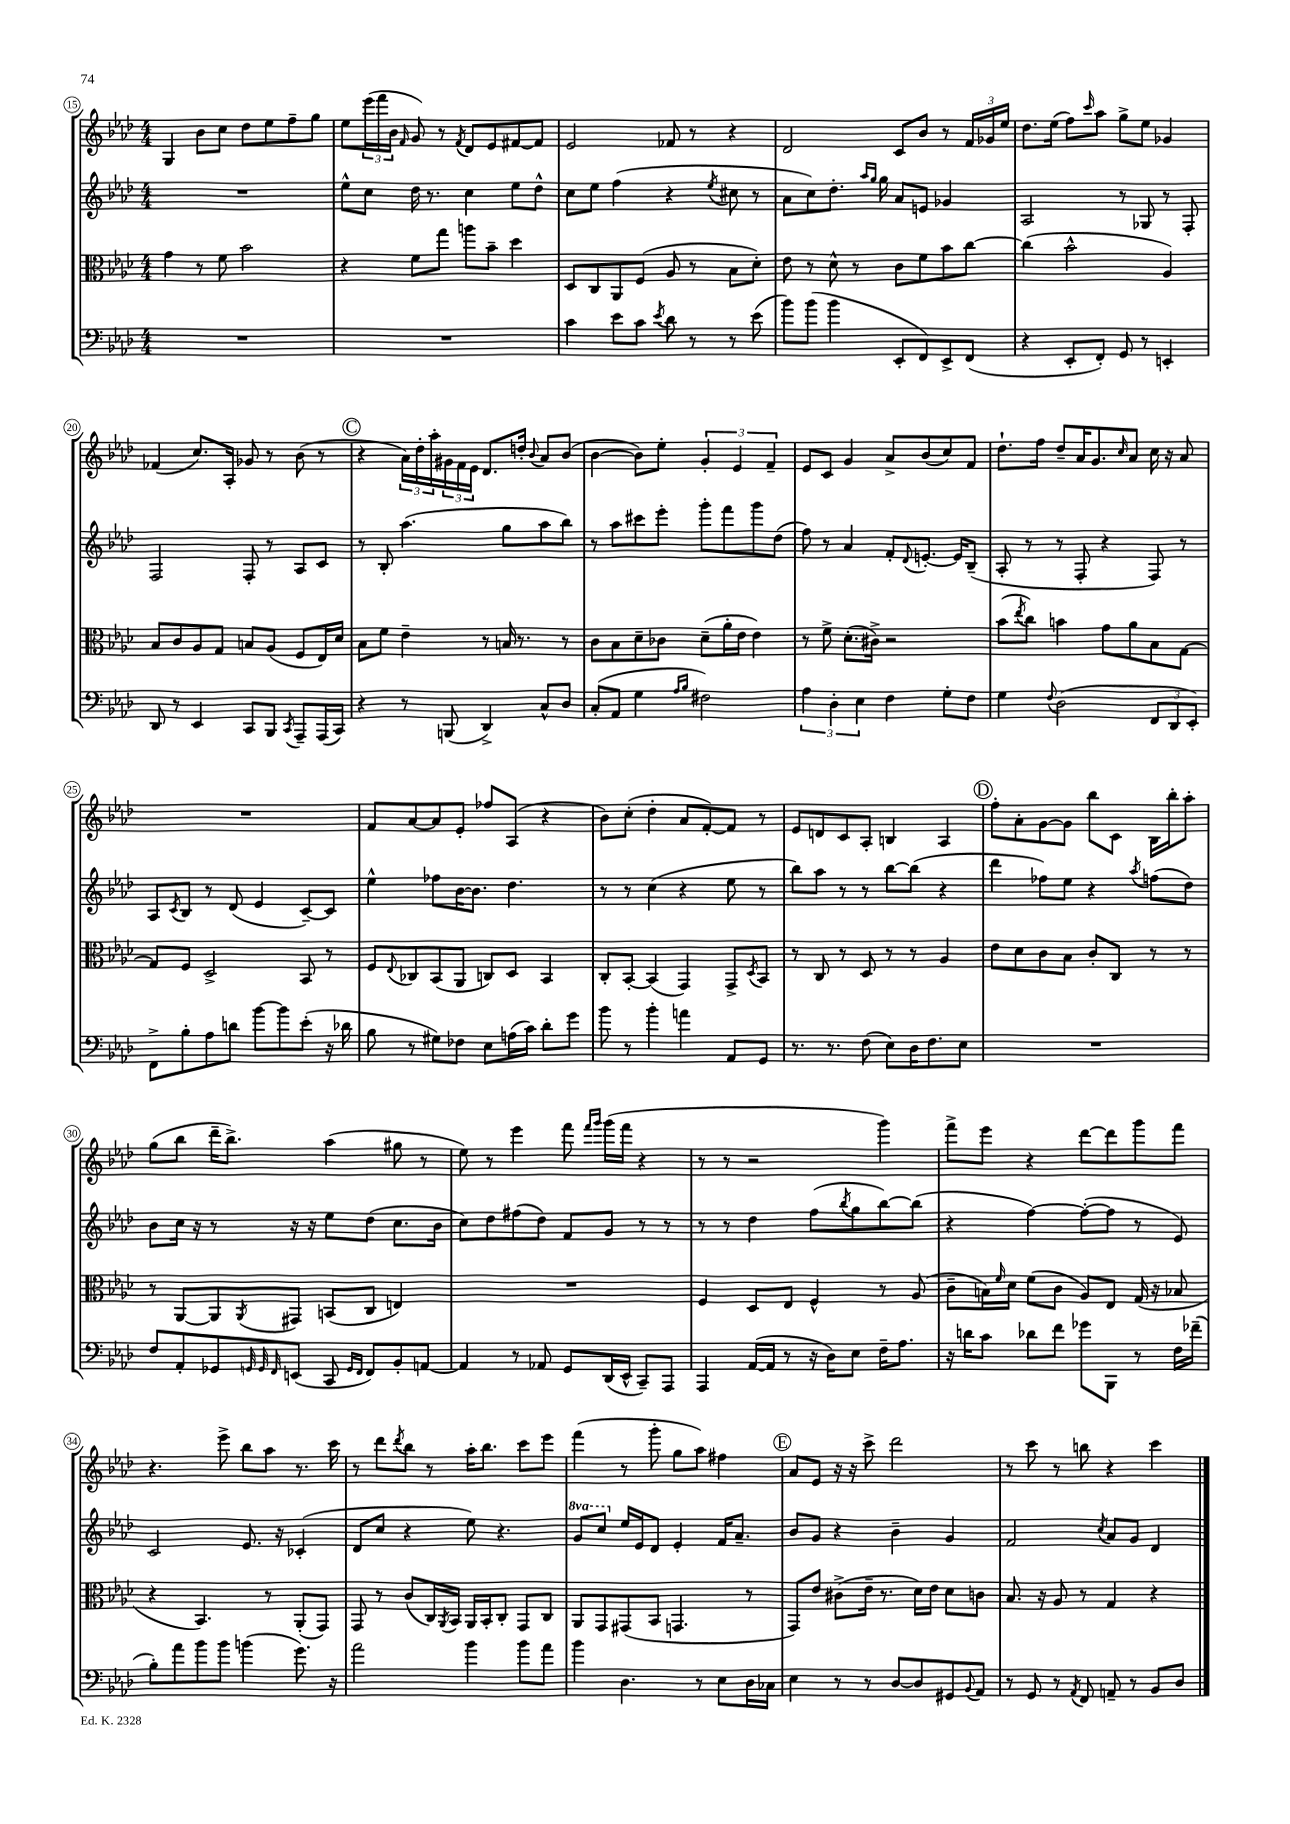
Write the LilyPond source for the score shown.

<<
\new StaffGroup <<
\new Staff = "s0" {
    \clef treble \key aes \major \numericTimeSignature \time 4/4
    g4 bes'8 c''8 des''8 ees''8 f''8-- g''8 |
    ees''8 \tuplet 3/2 { ees'''16( f'''16 bes'16 } \grace { f'16 } g'8) r8 \acciaccatura { f'8 } des'8 ees'8 fis'8~ fis'8 |
    ees'2 fes'8 r8 r4 |
    des'2 c'8 bes'8 r8 \tuplet 3/2 { f'16 ges'16 ees''16 } |
    des''8. ees''16( f''8) \grace { c'''16 } aes''8 g''8-> ees''8 ges'4 |
    fes'4( c''8.) aes16-. ges'8 r8 bes'8( r8 |
    \mark \markup { \circle "C" } r4 \tuplet 3/2 { aes'16) des''16-. aes''16-. } \tuplet 3/2 { gis'16 f'16 ees'16 } des'8. d''16-. \appoggiatura { bes'8 } aes'8 bes'8( |
    bes'4~ bes'8) ees''8-. \tuplet 3/2 { g'4-. ees'4 f'4-- } |
    ees'8 c'8 g'4 aes'8-> bes'8( c''8) f'8 |
    des''8.-! f''16 des''8-- aes'16 g'8. \grace { c''16 } aes'8 c''16 r16 aes'8 |
    R1 |
    f'8 aes'8~ aes'8 ees'8-. fes''8 aes8( r4 |
    bes'8) c''8-.( des''4-. aes'8 f'8~-.) f'8 r8 |
    ees'8 d'8 c'8 aes8-. b4 aes4 |
    \mark \markup { \circle "D" } f''8-. aes'8-. g'8~ g'8 bes''8 c'8 bes16 bes''16-. aes''8-. |
    g''8( bes''8 des'''16-- bes''8.->) aes''4( gis''8 r8 |
    ees''8) r8 ees'''4 f'''8 \grace { f'''16 g'''16 } g'''16( f'''16 r4 |
    r8 r8 r2 g'''4) |
    f'''8-> ees'''8 r4 des'''8~ des'''8 g'''8 f'''8 |
    r4. ees'''8-> bes''8 aes''8 r8. c'''16 |
    r8 des'''8 \acciaccatura { des'''8 } bes''8 r8 aes''16-. bes''8. c'''8 ees'''8 |
    f'''4( r8 g'''8-. g''8 aes''8) fis''4 |
    \mark \markup { \circle "E" } aes'8 ees'8 r16 r16 c'''8-> des'''2 |
    r8 c'''8 r8 b''8 r4 c'''4 \bar "|." |
}
\new Staff = "s1" {
    \clef treble \key aes \major \numericTimeSignature \time 4/4 \set Staff.ottavationMarkups = #ottavation-simple-ordinals
    R1 |
    ees''8-^ c''8 des''16 r8. c''4 ees''8 des''8-^ |
    c''8 ees''8 f''4( r4 \acciaccatura { ees''8 } cis''8 r8 |
    aes'8 c''8) des''8.-. \grace { aes''16 g''16 } g''16 aes'8 e'8 ges'4 |
    aes2 r8 ges8 r8 f8-. |
    f2 f8-. r8 aes8 c'8 |
    \mark \markup { \circle "C" } r8 bes8-. aes''4.( g''8 aes''8 bes''8) |
    r8 aes''8 cis'''8 ees'''8-. g'''8-. f'''8 g'''8 des''8( |
    f''8) r8 aes'4 f'8-. \appoggiatura { des'8 } e'8.~-. e'16 bes8--( |
    aes8-. r8 r8 f8-. r4 f8) r8 |
    aes8 \acciaccatura { c'8 } bes8 r8 des'8( ees'4 c'8~--) c'8 |
    ees''4-^ fes''8 bes'16~ bes'8. des''4. |
    r8 r8 c''4( r4 ees''8 r8 |
    bes''8) aes''8 r8 r8 bes''8~ bes''8( r4 |
    \mark \markup { \circle "D" } des'''4 fes''8) ees''8 r4 \acciaccatura { aes''8 } f''8( des''8) |
    bes'8 c''16 r16 r8 r16 r16 ees''8 des''8( c''8. bes'16 |
    c''8) des''8 fis''8( des''8) f'8 g'8 r8 r8 |
    r8 r8 des''4 f''8( \acciaccatura { bes''8 } g''8 bes''8~) bes''8( |
    r4 f''4~) f''8~-.( f''8 r8 ees'8) |
    c'2 ees'8. r16 ces'4-.( |
    des'8 c''8 r4 ees''8) r4. |
    \ottava #1 g''8 c'''8 \ottava #0 ees''16 ees'16 des'8 ees'4-. f'16 aes'8.-- |
    \mark \markup { \circle "E" } bes'8 g'8 r4 bes'4-- g'4 |
    f'2 \acciaccatura { c''8 } aes'8 g'8 des'4 \bar "|." |
}
\new Staff = "s2" {
    \clef alto \key aes \major \numericTimeSignature \time 4/4
    g'4 r8 f'8 bes'2 |
    r4 f'8 g''8 a''8 bes'8-- des''4 |
    des8 c8 aes,8 f8( aes8 r8 bes8 des'8-.) |
    ees'8 r8 des'8-^ r8 c'8 f'8 bes'8 c''8~ |
    c''4( bes'2-^ aes4) |
    bes8 c'8 aes8 g8 b8 aes8( f8 ees16) des'16 |
    \mark \markup { \circle "C" } bes8 f'8 ees'4-- r8 b16 r8. r8 |
    c'8 bes8 des'8-- ces'8 des'8--( aes'16-. ees'16 ees'4) |
    r8 f'8-> des'8.-.( cis'16->) r2 |
    bes'8( \acciaccatura { ees''8 } c''8) b'4 g'8 aes'8 bes8 g8~ |
    g8 f8 des2-> bes,8 r8 |
    f8 \appoggiatura { ees8 } ces8 bes,8( aes,8 c8) des8 bes,4 |
    c8-. bes,8~-. bes,4( g,4) g,8-> \acciaccatura { des8 } bes,8 |
    r8 c8 r8 des8 r8 r8 aes4 |
    \mark \markup { \circle "D" } ees'8 des'8 c'8 bes8 c'8-. c8 r8 r8 |
    r8 aes,8~ aes,8 \acciaccatura { aes,8 } gis,8 b,8( c8 e4) |
    R1 |
    f4 des8 ees8 f4-^ r8 aes8( |
    c'8-- b16) \grace { f'16 } des'16 f'8( c'8 aes8) ees8 g16( r16 bes8 |
    r4 bes,4.) r8 aes,8-.( g,8) |
    g,8 r8 c'8( c16) \acciaccatura { aes,8 } bes,16 aes,16 bes,16-. c8-. g,8 c8 |
    aes,8 g,8 gis,8( bes,8 g,4. r8 |
    \mark \markup { \circle "E" } g,8) ees'8 cis'8->( ees'16-- r8. des'16) ees'16 des'8 c'8 |
    bes8. r16 aes8 r8 g4 r4 \bar "|." |
}
\new Staff = "s3" {
    \clef bass \key aes \major \numericTimeSignature \time 4/4
    R1 |
    R1 |
    c'4 ees'8 c'8 \acciaccatura { ees'8 } des'8 r8 r8 ees'8( |
    bes'8) bes'8( bes'4 ees,8-. f,8) ees,8-> f,8( |
    r4 ees,8-. f,8-.) g,8 r8 e,4-. |
    des,8 r8 ees,4 c,8 bes,,8 \acciaccatura { c,8 } aes,,8-- aes,,16( c,16) |
    \mark \markup { \circle "C" } r4 r8 b,,8( des,4->) c8-^ des8 |
    c8-.( aes,8 g4 \grace { aes16 bes16 } fis2) |
    \tuplet 3/2 { aes4 des4-. ees4 } f4 g8-. f8 |
    g4 \appoggiatura { f8 } des2( \tuplet 3/2 { f,8 des,8 ees,8-.) } |
    f,8-> bes8-. aes8 d'8 bes'8~ bes'8 ees'8-.( r16 des'16 |
    bes8 r8 gis8) fes8 ees8 a16( c'16) des'8-. g'8 |
    bes'8 r8 bes'4-. a'4 aes,8 g,8 |
    r8. r8. f8( ees8) des16 f8. ees8 |
    \mark \markup { \circle "D" } R1 |
    f8 aes,8-. ges,8 \grace { g,32 g,32 f,32 } e,8( c,8 \grace { g,16 f,16 } f,8) bes,8-. a,8~ |
    a,4 r8 aes,8 g,8 des,16( ees,16-^ c,8--) aes,,8 |
    aes,,4 aes,16~( aes,16 r8 r16 des16) ees8 f16-- aes8. |
    r16 d'16 c'8 des'8 f'8 ges'8 bes,,8 r8 f16 fes'16--( |
    bes8-.) aes'8 bes'8 bes'8 b'4( g'8.) r16 |
    aes'2 bes'4 bes'8 aes'8 |
    bes'4 des4. r8 ees8 des16 ces16 |
    \mark \markup { \circle "E" } ees4 r8 r8 des8~ des8 gis,8 \appoggiatura { bes,8 } aes,8 |
    r8 g,8 r8 \acciaccatura { aes,8 } f,8 a,8-- r8 bes,8 des8 \bar "|." |
}
>>
>>
\layout { \context { \Score currentBarNumber = #15 \override BarNumber.stencil = #(make-stencil-circler 0.1 0.3 ly:text-interface::print) } }
